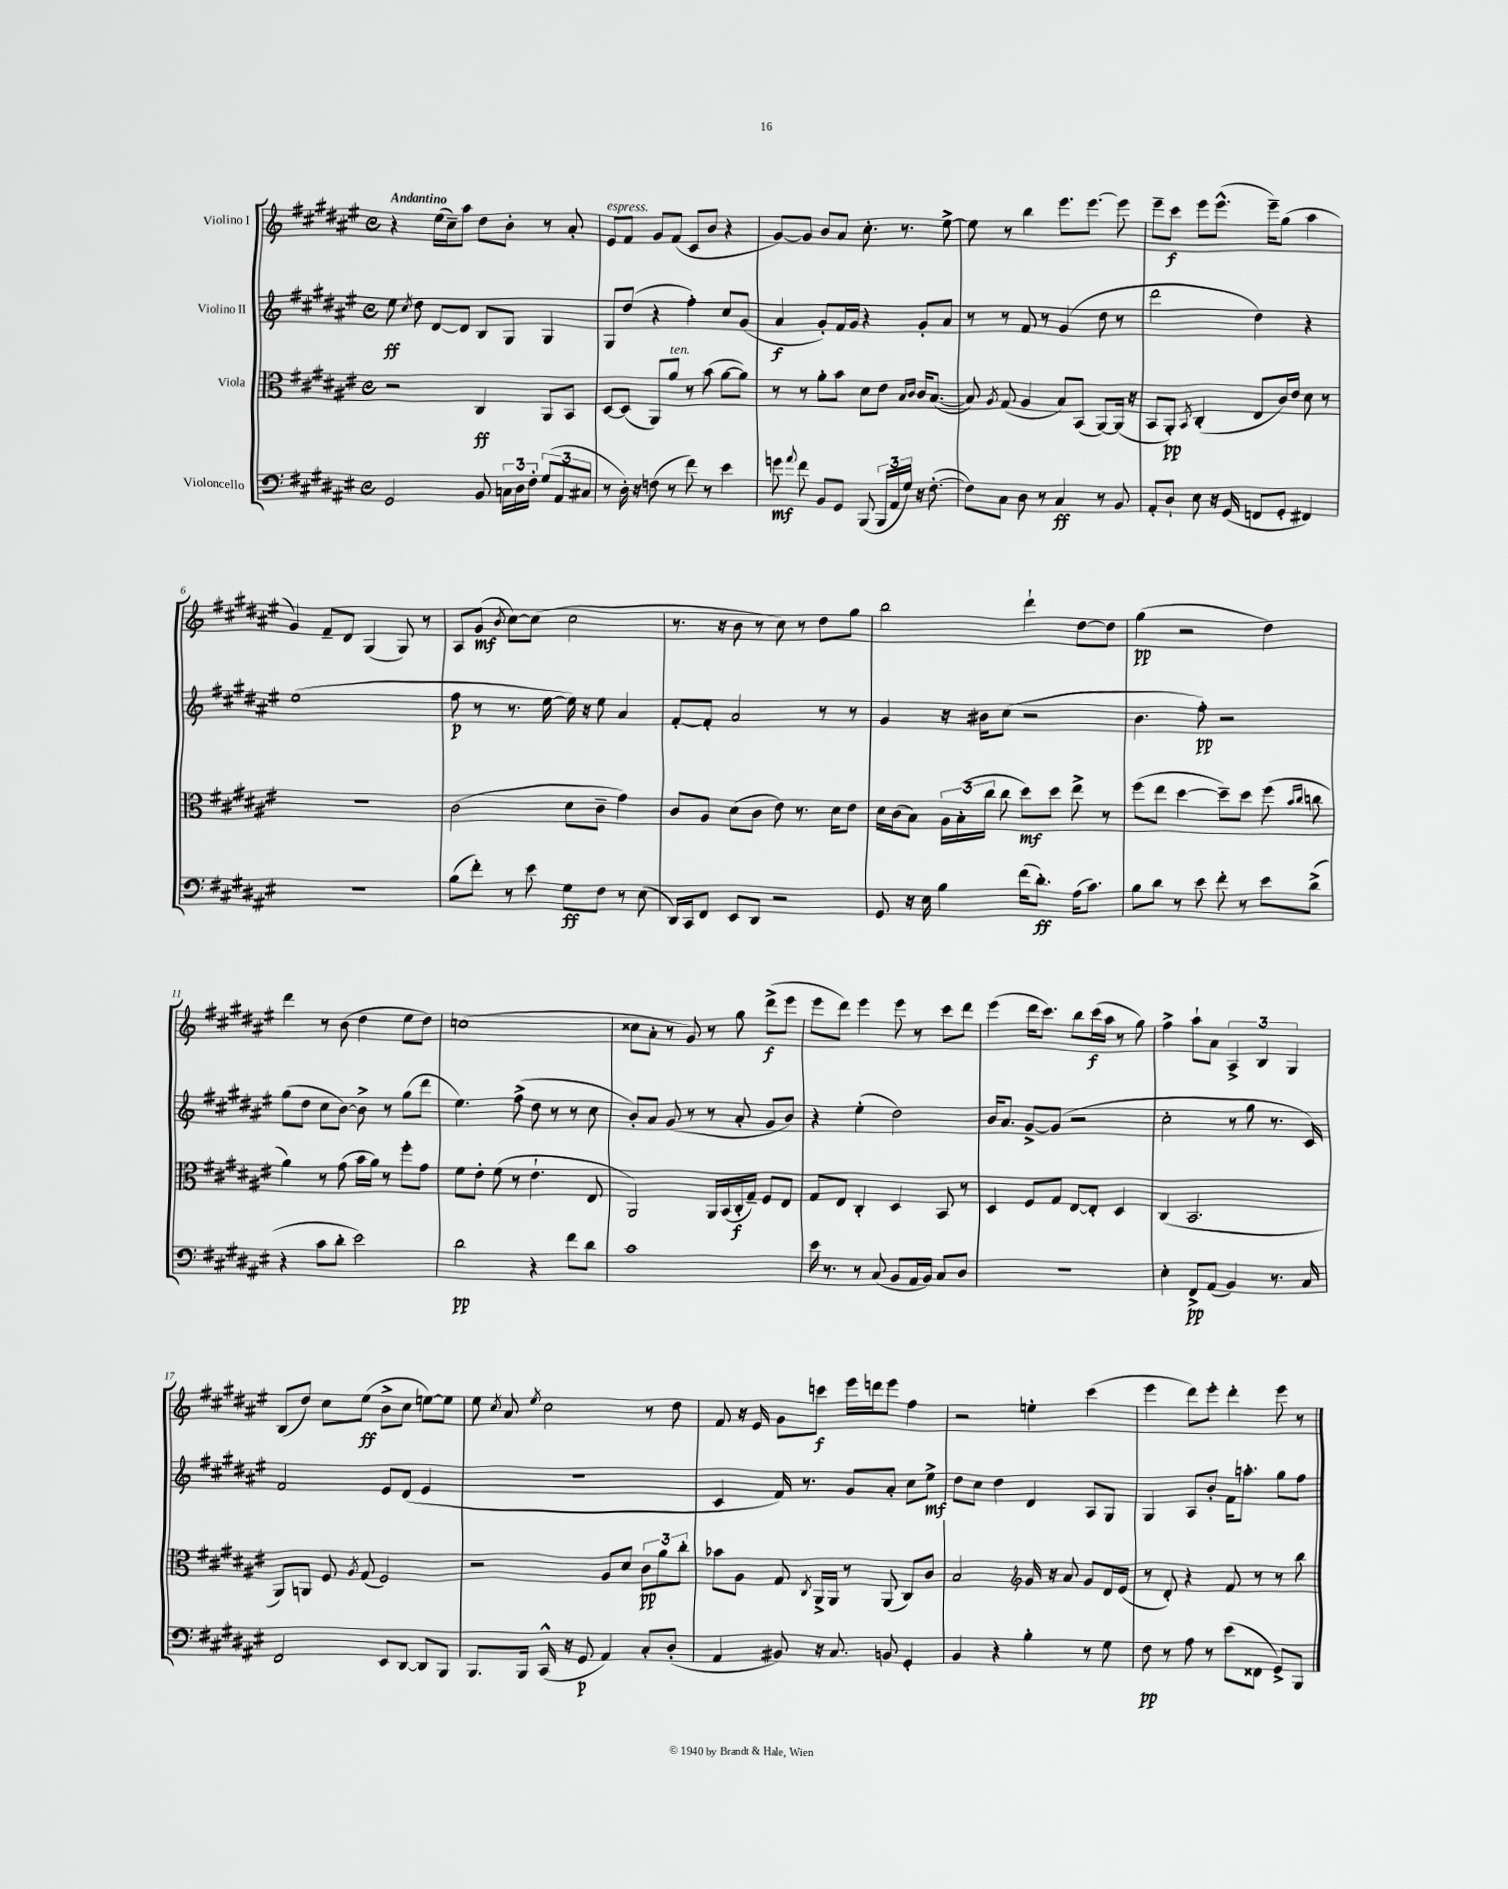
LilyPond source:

<<
\new StaffGroup <<
\new Staff = "s0" \with { instrumentName = "Violino I" } {
    \clef treble \key fis \major \defaultTimeSignature \time 4/4 \tempo "Andantino"
    \autoBeamOff r4 eis''16[( cis''16--) ais''8] dis''8[ b'8]-. r8 ais'8-. |
    eis'8[^\markup { \italic "espress." } fis'8] gis'8[ fis'8]( cis'8[ b'8] r4 |
    gis'8[~) gis'8] b'8[ ais'8] cis''8.-. r8. eis''8~-> |
    eis''8 r8 b''4 eis'''8.[ eis'''8.]~ eis'''8 |
    eis'''8[-- cis'''8]\f eis'''8[ eis'''8.]-^( eis'''16[--) gis''8]( ais''4 |
    gis'4) fis'8[-- dis'8] gis4( gis8) r8 |
    ais8[ gis'8]\mf( \acciaccatura { b'8 } cis''8[~) cis''8]( cis''2 |
    r8. r16 b'8 r8 cis''8) r8 dis''8[ gis''8] |
    b''2 dis'''4-! dis''8[~ dis''8] |
    gis''4\pp( r2 dis''4) |
    dis'''4 r8 b'8( dis''4 eis''8[ dis''8]) |
    c''1( |
    cisis''8[ ais'8]-. r8 gis'8) r8 gis''8 dis'''8[->\f( eis'''8] |
    eis'''8[ dis'''8]) eis'''4 eis'''8 r8 cis'''8[ dis'''8] |
    eis'''4( dis'''16[ cis'''8.]) b''8[ cis'''16\f( ais''16] r8 gis''8) |
    fis''4-> ais''8[-! ais'8] \tuplet 3/2 { ais4-> b4 gis4 } |
    b8[( dis''8]) cis''8[ eis''8]\ff( b'8[-> cis''8] e''8[~) e''8] |
    eis''8 \acciaccatura { cis''8 } ais'8 \acciaccatura { eis''8 } cis''2 r8 dis''8 |
    fis'8 r16 eis'16 gis'8[ c'''8]\f eis'''16[ d'''16 eis'''8] fis''4 |
    r2 e''4-. cis'''4( |
    eis'''4 dis'''8[) eis'''8]-. dis'''4-. eis'''8 r8 \bar "|." |
}
\new Staff = "s1" \with { instrumentName = "Violino II" } {
    \clef treble \key fis \major \defaultTimeSignature \time 4/4
    \autoBeamOff eis''8\ff \acciaccatura { cis''8 } dis''8 dis'8[~ dis'8] b8[ gis8] gis4 |
    gis8[ dis''8]( r4 fis''4-.) cis''8[ gis'8]( |
    ais'4\f gis'8[-.) fis'16 gis'16] r4 gis'8[-. ais'8] |
    r8 r8 fis'8 r8 gis'4( dis''8 r8 |
    dis'''2 dis''4) r4 |
    eis''1( |
    fis''8\p r8 r8. eis''16~ eis''16) r16 eis''8 ais'4 |
    fis'8[~-. fis'8]-. ais'2 r8 r8 |
    gis'4 r16 bis'16[ cis''8]( r2 |
    b'4. fis''8-.\pp) r2 |
    gis''8[( dis''8] cis''8[ b'8]~) b'8-> r8 gis''8[( dis'''8] |
    eis''4.) fis''8->( dis''8 r8 r8 cis''8 |
    b'8[-.) ais'8] gis'8( r8 r8 ais'8-. gis'8[ b'8]) |
    r4 eis''4-.( dis''2) |
    b'16[ ais'8.] gis'8[~-> gis'8]( r2 |
    cis''2-. r8 gis''8 r8. cis'16) |
    fis'2 eis'8[ dis'8]( eis'4 |
    R1 |
    cis'4 fis'16) r8. gis'8[ ais'8]-. cis''8[ eis''8]->\mf |
    dis''8[ cis''8] dis''4 dis'4 ais8[ gis8] |
    gis4 ais8[ b'8]-. fis'16[ a''8.]-. gis''8[ fis''8] \bar "|." |
}
\new Staff = "s2" \with { instrumentName = "Viola" } {
    \clef alto \key fis \major \defaultTimeSignature \time 4/4
    \autoBeamOff r2 cis4\ff ais,8[ b,8] |
    dis8[~ dis8]( ais,8[) ais'8]^\markup { \italic "ten." } r8 b'8( ais'8[~ ais'8]) |
    r8 r8 ais'8[-. b'8] dis'8[ eis'8] \grace { b16[ cis'16] } cis'16[ b8.]~( |
    b8) \acciaccatura { ais8 } gis8( ais4 b8[) b,8]( ais,8[~) ais,16]( r16 |
    b,8[ ais,8]-.\pp) \acciaccatura { b,8 } cis4-.( eis8[ cis'16) eis'16] dis'8 r8 |
    r1 |
    cis'2( dis'8[ cis'8]-- gis'4) |
    cis'8[ ais8] dis'8[( cis'8] eis'8) r8. dis'16[ eis'8] |
    dis'16[ cis'16( b8]) \tuplet 3/2 { ais16[ b16-.( cis''16] } cis''8 dis''8[\mf) dis''8] eis''8-> r8 |
    fis''8[( eis''8] dis''4~ dis''8[--) dis''8] fis''8( \grace { b'16[ cis''16] } c''8 |
    ais'4) r8 gis'8( b'16[ ais'16]) r8 fis''8[-. gis'8] |
    fis'8[ eis'8]-. fis'8( r8 eis'4.-! eis8 |
    ais,2) ais,16[ b,16( cis16-.\f gis16]--) fis8[ eis8] |
    gis8[ eis8] cis4-. dis4 b,8 r8 |
    dis4 fis8[ gis8] eis8[~ eis8]-. dis4 |
    cis4( b,2. |
    ais,8[) a,8] fis8 \acciaccatura { ais8 } gis8( fis2) |
    r2 ais8[ dis'8] \tuplet 3/2 { cis'8[\pp ais'8 cis''8]-. } |
    bes'8[ ais8] gis8 \acciaccatura { cis8 } ais,16[-> ais,16] r8 ais,8( cis8[) cis'8] |
    b2 \clef treble gis'16 r16 ais'8 gis'8[ dis'16 eis'16]( |
    r8 dis'8-.) r4 fis'8 r8 r8 b''8 \bar "|." |
}
\new Staff = "s3" \with { instrumentName = "Violoncello" } {
    \clef bass \key fis \major \defaultTimeSignature \time 4/4
    \autoBeamOff gis,2 b,8 \tuplet 3/2 { c16[ dis16 fis16]-. } \tuplet 3/2 { gis8[( ais,8 cis8] } |
    r8 dis16-.) r16 f8( r8 fis'8) r8 eis'4 |
    g'8\mf \appoggiatura { ais'8 } fis'8 b,8[ gis,8] b,,8( \tuplet 3/2 { b,,16[ ais,16 gis16]) } r16 fis8.~-.( |
    fis8[) cis8] dis8 r8 cis4\ff r8 b,8 |
    ais,8[-. dis8]-! eis8 r16 gis,16( f,8[ gis,8]-. fis,4) |
    r1 |
    b8[( fis'8]-.) r8 eis'8 gis8[\ff fis8] r8 eis8( |
    dis,16[) cis,16 fis,8] eis,8[ dis,8] r2 |
    gis,8 r16 eis16 b4 fis'16[( dis'8.]-.\ff) ais16[( cis'8.]) |
    b8[ dis'8] r8 eis'8 fis'8-. r8 eis'8[ dis'8]->( |
    r4 cis'8[ dis'8]-. eis'2) |
    dis'2\pp r4 fis'8[ dis'8] |
    cis'1 |
    eis'16 r8. r8 cis8( b,8[ ais,16 b,16]) cis8[ dis8] |
    r1 |
    eis4-. fis,8[->\pp ais,8]( b,4) r8. cis16 |
    fis,2 eis,8[ dis,8]~ dis,8[ b,,8] |
    b,,8.[ b,,16] cis,16-^( r16 gis,8\p ais,4) cis8[-. dis8]-.( |
    ais,4 bis,8) r16 cis8. b,8 gis,4-. |
    b,4 r4 b4-. r8 gis8 |
    fis8\pp r8 ais8 r8 eis'8[( fisis,8] gis,8[->) b,,8] \bar "|." |
}
>>
>>
